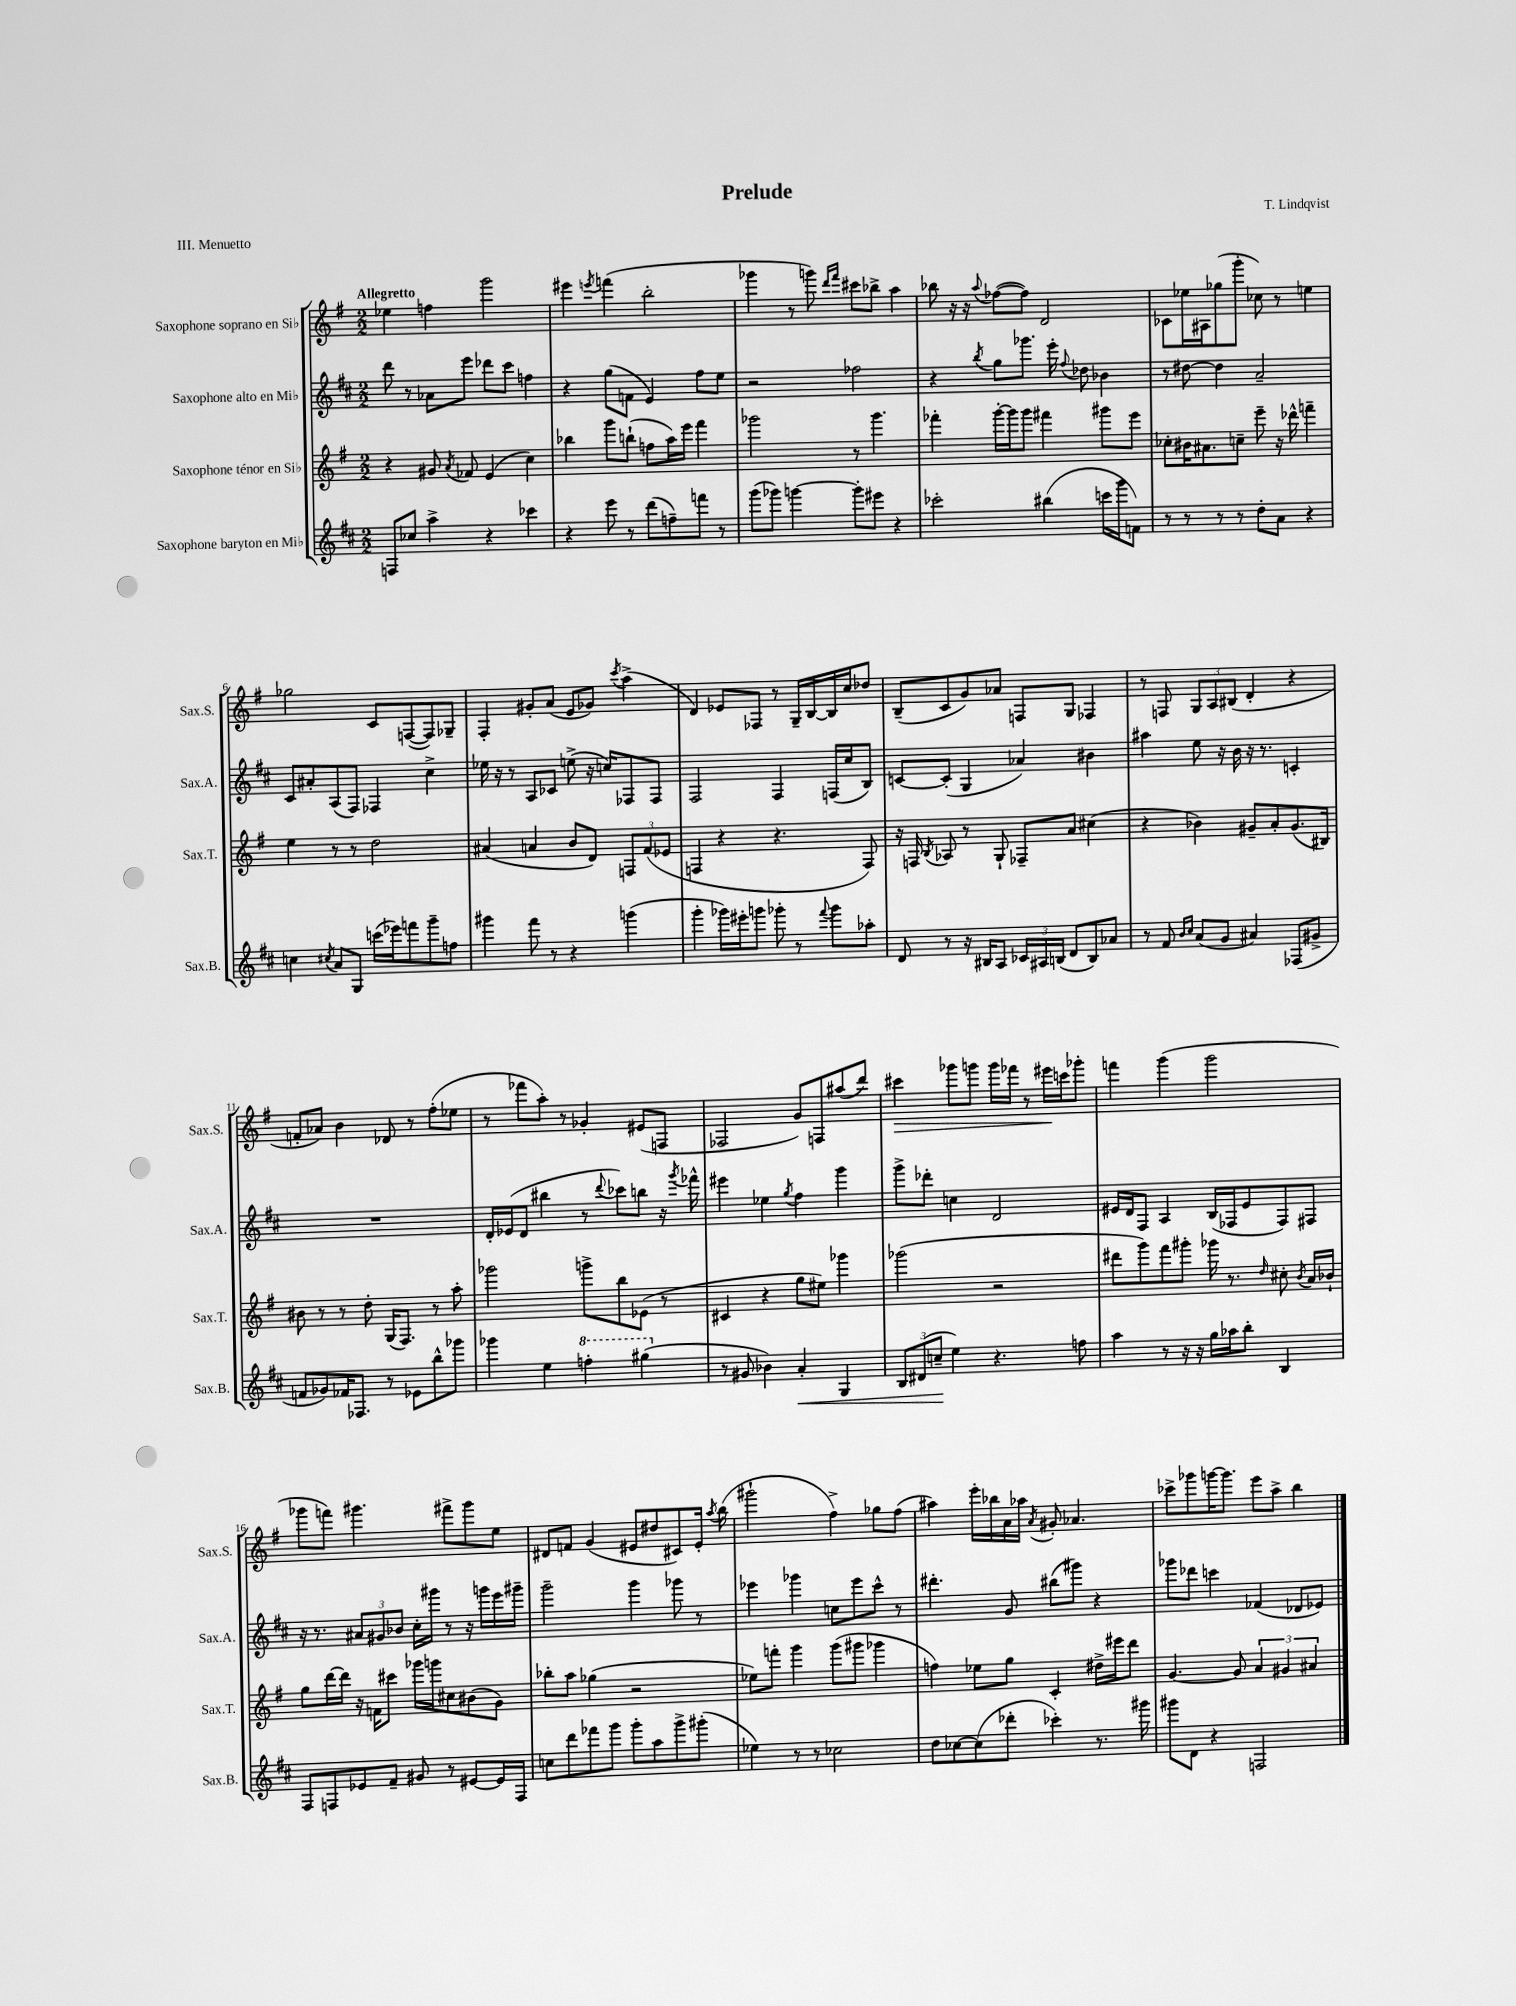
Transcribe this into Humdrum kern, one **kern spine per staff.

**kern	**dynam	**kern	**kern	**kern	**dynam
*part4	*part4	*part3	*part2	*part1	*part1
*staff4	*staff4	*staff3	*staff2	*staff1	*staff1
*I"Saxophone baryton en Mi♭	*	*I"Saxophone ténor en Si♭	*I"Saxophone alto en Mi♭	*I"Saxophone soprano en Si♭	*
*I'Sax.B.	*	*I'Sax.T.	*I'Sax.A.	*I'Sax.S.	*
*clefG2	*	*clefG2	*clefG2	*clefG2	*
*k[f#c#]	*	*k[f#]	*k[f#c#]	*k[f#]	*
*M2/2	*	*M2/2	*M2/2	*M2/2	*
=1	=1	=1	=1	=1	=1
!	!	!	!	!LO:TX:a:B:t=Allegretto	!
8Fn/L	.	4r	8ddd\	4ee-X\	.
8cc-X/J	.	.	8r	.	.
4aa^\	.	8g#X/	8a-X\L	4ffn\	.
.	.	8qa/	.	.	.
.	.	8f-X/	8eee\J	.	.
4r	.	(4e/	8ddd-X\L	2ggg\	.
.	.	.	8ccc#\J	.	.
4ccc-X\	.	4cc\)	4ffn\	.	.
=2	=2	=2	=2	=2	=2
4r	.	4bb-X\	4r	4eee#X\	.
.	.	.	.	8qeeen/	.
8eee\	.	8ggg\L	(8gg\L	(4fffn\	.
8r	.	(8bbn`\J	8fn\J	.	.
(8ddd\L	.	8ffn\L	4e/)	2bb'\	.
8ffn~\)	.	16aa\L)	.	.	.
.	.	16eee\JJ	.	.	.
8fffn\J	.	4fff#\	8ff#\L	.	.
8r	.	.	8ee\J	.	.
=3	=3	=3	=3	=3	=3
(8ggg\L	.	2ggg-X\	2r	4ggg-X\	.
8ggg-X\J)	.	.	.	.	.
[4gggn\	.	.	.	8r	.
.	.	.	.	8gggn\)	.
.	.	.	.	16qqddd/LL	.
.	.	.	.	16qqfff#/JJ	.
8ggg'\L]	.	8r	2ff-X\	8ccc#X\L	.
8eee#X\J	.	4.ggg-\	.	8bb-X^\J	.
4r	.	.	.	4aa\	.
=4	=4	=4	=4	=4	=4
2ccc-X'\	.	4fff-X'\	4r	8bb-X\	.
.	.	.	.	16r	.
.	.	.	.	16r	.
.	.	.	8qbb/	8qqaa/	.
.	.	[16ggg'\LL	8gg\L	([8ff-X\L	.
.	.	16ggg\J]	.	.	.
.	.	8ggg\J	8.ggg-X\J	8ff-\J])	.
(4bb#X\	.	4fff#X\	.	2d/	.
.	.	.	16eee'\	.	.
.	.	.	8qqff#/	.	.
.	.	.	8dd-X\	.	.
16cccn\LL	.	8ggg#X\L	4b-X\	.	.
16ggg\J	.	.	.	.	.
8fn\J)	.	8eee\J	.	.	.
=5	=5	=5	=5	=5	=5
8r	.	8cc-X'\L	8r	8c-X\L	.
8r	.	16b#X\K	[8dd#X\	16ee-X\L	.
.	.	8.a#X\	.	16A#X\J	.
8r	.	.	4dd#\]	(8gg-X\	.
8r	.	8ccn~\J	.	8ggg'\J	.
8dd'\L	.	8eee~\	2a~/	8cc-X\)	.
8a\J	.	16r	.	8r	.
.	.	16ddd-X^^\	.	.	.
4r	.	4fffn~\	.	4een\	.
!!LO:LB:g=z
=6	=6	=6	=6	=6	=6
4ccn\	.	4ee\	8c#/L	2gg-X\	.
.	.	.	8a#X'/	.	.
8qcc#X/	.	.	.	.	.
8a/L	.	8r	(8A/	.	.
8G/J	.	8r	8F#/J)	.	.
(16cccn\LL	.	2dd\	4F-X/	8c/L	.
16eee-X\J)	.	.	.	.	.
8fffn\	.	.	.	([8Fn/	.
8ggg~\	.	.	4cc#^\	8F/])	.
8ffn\J	.	.	.	8G-X~/J	.
=7	=7	=7	=7	=7	=7
4ggg#X\	.	(4a#X/	16ee-X\	4F#'/	.
.	.	.	16r	.	.
.	.	.	8r	.	.
8fff#\	.	4an/	8A/L	8g#X'/L	.
8r	.	.	8c-X/J	(8a/J	.
4r	.	8b/L	(8een^\	8e/L	.
.	.	8d/J)	16r	8g-X/J)	.
.	.	.	16ccn/KL)	.	.
.	.	.	.	8qccc/	.
(4gggn\	.	12Fn/L	8F-X/	(4aa^\	.
.	.	(12f#/	.	.	.
.	.	.	8F-/J	.	.
.	.	12e-X/J	.	.	.
=8	=8	=8	=8	=8	=8
4ggg'\	.	4Fn/	2F#/	4d/)	.
16ggg-X\LL)	.	4r	.	8e-X/L	.
16eee#X'\J	.	.	.	.	.
8gggn\J	.	.	.	8F-X/J	.
8ggg-X'\	.	4.r	4F#/	8r	.
8r	.	.	.	16G~/LL	.
.	.	.	.	[16B/	.
8qqfff#/	.	.	.	.	.
8ggg-\L	.	.	(16Fn/LL	16B/]	.
.	.	.	16cc#/J	16cc/J	.
8aa-X'\J	.	8F/)	8B/J)	8dd-X/J	.
=9	=9	=9	=9	=9	=9
8d/	.	16r	[8cn/L	(8B~/L	.
.	.	16Fn/	.	.	.
.	.	8qB/	.	.	.
8r	.	8A-X/	(8c'/J]	8c/	.
16r	.	8r	4G/	8g/)	.
16B#X/KL	.	.	.	.	.
8A/J	.	8G`/	.	8a-X/J	.
24c-X/LL	.	8F-X~/L	4a-X/)	8Fn/L	.
24A#X/	.	.	.	.	.
(24Bn/JJ	.	.	.	.	.
8d/L	.	8a/J	.	8G/J	.
8B/)	.	(4cc#X\	4b#X\	4F-X/	.
8a-X/J	.	.	.	.	.
=10	=10	=10	=10	=10	=10
8r	.	4r	4aa#X\	8r	.
8f#/	.	.	.	8Fn/	.
16qqb/LL	.	.	.	.	.
16qqcc#/JJ	.	.	.	.	.
(8a/L	.	4b-X\)	8ee\	12G/L	.
.	.	.	.	12A/	.
8g/J	.	.	16r	.	.
.	.	.	.	(12B#X/J	.
.	.	.	16b\	.	.
4a#X/)	.	8g#X~/L	16r	4d'/	.
.	.	.	8.r	.	.
.	.	8a'/	.	.	.
(8F-X/L	.	(8.g#/	4cn'/	4r	.
8g#X^/J	.	.	.	.	.
.	.	16B#X/Jk)	.	.	.
!!LO:LB:g=z
=11	=11	=11	=11	=11	=11
8fn/L	.	8b#X\	1r	8fn'/L	.
8g-X/)	.	8r	.	8a-X/J)	.
16f-X/K	.	8r	.	4b\	.
8.F-X/J	.	.	.	.	.
.	.	8dd'\	.	.	.
8r	.	(16G/KL	.	8d-X/	.
.	.	8.F#/J)	.	.	.
8e-X\L	.	.	.	8r	.
8bb^^\	.	8r	.	(8ff#'\L	.
8ggg-X\J	.	8aa'\	.	8ee-X\J	.
=12	=12	=12	=12	=12	=12
4ggg-X\	.	2ggg-X\	16d'/LL	8r	.
.	.	.	(16e-X/J	.	.
.	.	.	8d/J	8fff-X\L	.
4ee\	.	.	4bb#X\	8aa'\J)	.
.	.	.	.	8r	.
*8va	*	*	*	*	*
4fffn'\	.	8gggn^\L	8r	4g-X'/	.
.	.	.	8qqddd/	.	.
.	.	8bb\	8ccc-X\L)	.	.
(4ggg#X\	.	(8e-X\J	8bbn\J	(8e#X/L	.
.	.	8r	16r	8Fn/J	.
.	.	.	8qggg/	.	.
.	.	.	16fff-X^^\	.	.
=13	=13	=13	=13	=13	=13
*X8va	*	*	*	*	*
8r	.	4c#X/	4eee#X\	2F-X/	.
8g#X/	.	.	.	.	.
4b-X\)	.	4r	4ee-X\	.	.
.	.	.	8qgg/	.	.
!	!LO:HP:b	!	!	!	!
4a'/	<	8gg\L	4ff#\	8g/L)	.
.	.	8ee#X\J)	.	8Fn/	.
4G/	.	4ggg-X\	4ggg\	(8aa#X/	.
.	.	.	.	8ddd/J)	.
=14	=14	=14	=14	=14	=14
!	!	!	!	!	!LO:HP:b
12B/L	.	(2ggg-X\	8ggg^\L	4ccc#X\	>
(12d#X/	.	.	.	.	.
.	.	.	8ddd-X'\J	.	.
12ccn~/J	.	.	.	.	.
4ee\)	[	.	4ccn\	8ggg-X\L	.
.	.	.	.	8gggn\J	.
4.r	.	2r	2d/	16ggg\LL	.
.	.	.	.	16fff-X\JJ	.
.	.	.	.	8r	.
.	.	.	.	16eee#X\LL	.
.	.	.	.	16cccn\J	]
8ffn\	.	.	.	8ggg-X'\J	.
=15	=15	=15	=15	=15	=15
4aa\	.	8ddd#X\L	16e#X/LL	4fffn\	.
.	.	.	16d/J	.	.
.	.	8ggg\)	8F#/J	.	.
8r	.	8fff#\	4A/	(4ggg\	.
16r	.	8ggg#X'\J	.	.	.
16r	.	.	.	.	.
16gg\LL	.	16ggg-X\	(16B/LL	2ggg\	.
16aa-X\J	.	8.r	16F-X/J	.	.
8bb'\J	.	.	8e#/	.	.
.	.	16qqdd/	.	.	.
4B/	.	8cc#X'\	8F-/)	.	.
.	.	8qb/	.	.	.
.	.	16a/LL	8F#X/J	.	.
.	.	16b-X`/JJ	.	.	.
!!LO:LB:g=z
=16	=16	=16	=16	=16	=16
8F#/L	.	8gg\L	16r	8ggg-X\L	.
.	.	.	8.r	.	.
8Fn/	.	[16ddd\L	.	8fffn\J)	.
.	.	16ddd\JJ]	.	.	.
8e-X/	.	16r	12a#X/L	4.ggg#X\	.
.	.	16fn\KL	.	.	.
.	.	.	12g#X/	.	.
8f#~/J	.	8ccc#X\J	.	.	.
.	.	.	12b-X/J	.	.
8g#X/	.	16ggg-X\LL	16cc#'\LL	.	.
.	.	16gggn\J	16ggg#X\JJ	.	.
8r	.	8cc#X\	8r	8fff#X^\L	.
[8e#X/L	.	(8b#X\	16r	8ggg#\	.
.	.	.	16gggn\LL	.	.
16e#/L]	.	8g\J)	16eee\	8ee\J	.
16F/JJ	.	.	16ggg#X~\JJ	.	.
=17	=17	=17	=17	=17	=17
8ccn\L	.	8bb-X'\L	2ggg~\	8d#X/L	.
8ddd\	.	8aa\J	.	8fn/J	.
8fff-X\	.	(4gg-X\	.	(4g/	.
8ggg\J	.	.	.	.	.
8ggg'\L	.	2r	4ggg\	8e#X/L	.
8aa\	.	.	.	8dd#X/	.
8ggg^\	.	.	8ggg-X\	8c#X/)	.
(8ggg#X'\J	.	.	8r	16e#'/Jk	.
.	.	.	.	8qaa/	.
.	.	.	.	(16bb\	.
=18	=18	=18	=18	=18	=18
4ee-X\)	.	8ee-X\L)	4eee-X\	2ggg#X`\	.
.	.	8fffn'\J	.	.	.
8r	.	4ggg\	4ggg-X\	.	.
8r	.	.	.	.	.
2cc-X\	.	(8ggg\L	8ccn\L	4ff#^\)	.
.	.	8ggg#X\J	8eee-\	.	.
.	.	4ggg-X\	8ccc#^^\J	8gg-X\L	.
.	.	.	8r	(8ff#\J	.
=19	=19	=19	=19	=19	=19
8dd\L	.	4ffn\)	4.ddd#X'\	4aa#X\)	.
[8cc-X\	.	.	.	.	.
(8cc-\]	.	8ee-X\L	.	16eee'\LL	.
.	.	.	.	16bb-X\	.
8ddd-X'\J	.	8gg\J	8g/	16a\	.
.	.	.	.	16aa-X\JJ	.
.	.	.	.	8qa/	.
4ccc-X'\)	.	4c'/	(8bb#X\L	8g#X'/	.
.	.	.	8ggg#X\J)	4.a-X/	.
8.r	.	16dd#X^\LL	4r	.	.
.	.	16eee#X\J	.	.	.
.	.	8ddd\J	.	.	.
16ggg#X\	.	.	.	.	.
=20	=20	=20	=20	=20	=20
8ggg#X\L	.	[4.g/	8ggg-X\L	8ccc-X^\L	.
8d\J	.	.	8ddd-X\J	8ggg-X\	.
4r	.	.	4cccn\	[16gggn\K	.
.	.	.	.	8.ggg\J]	.
.	.	8g/]	.	.	.
2Fn/	.	6a/	(4f-X/	8eee\L	.
.	.	.	.	8aa^\J	.
.	.	6g#X/	.	.	.
.	.	.	8d-X/L	4bb\	.
.	.	6a#X/	.	.	.
.	.	.	8e-X/J)	.	.
==	==	==	==	==	==
*-	*-	*-	*-	*-	*-
